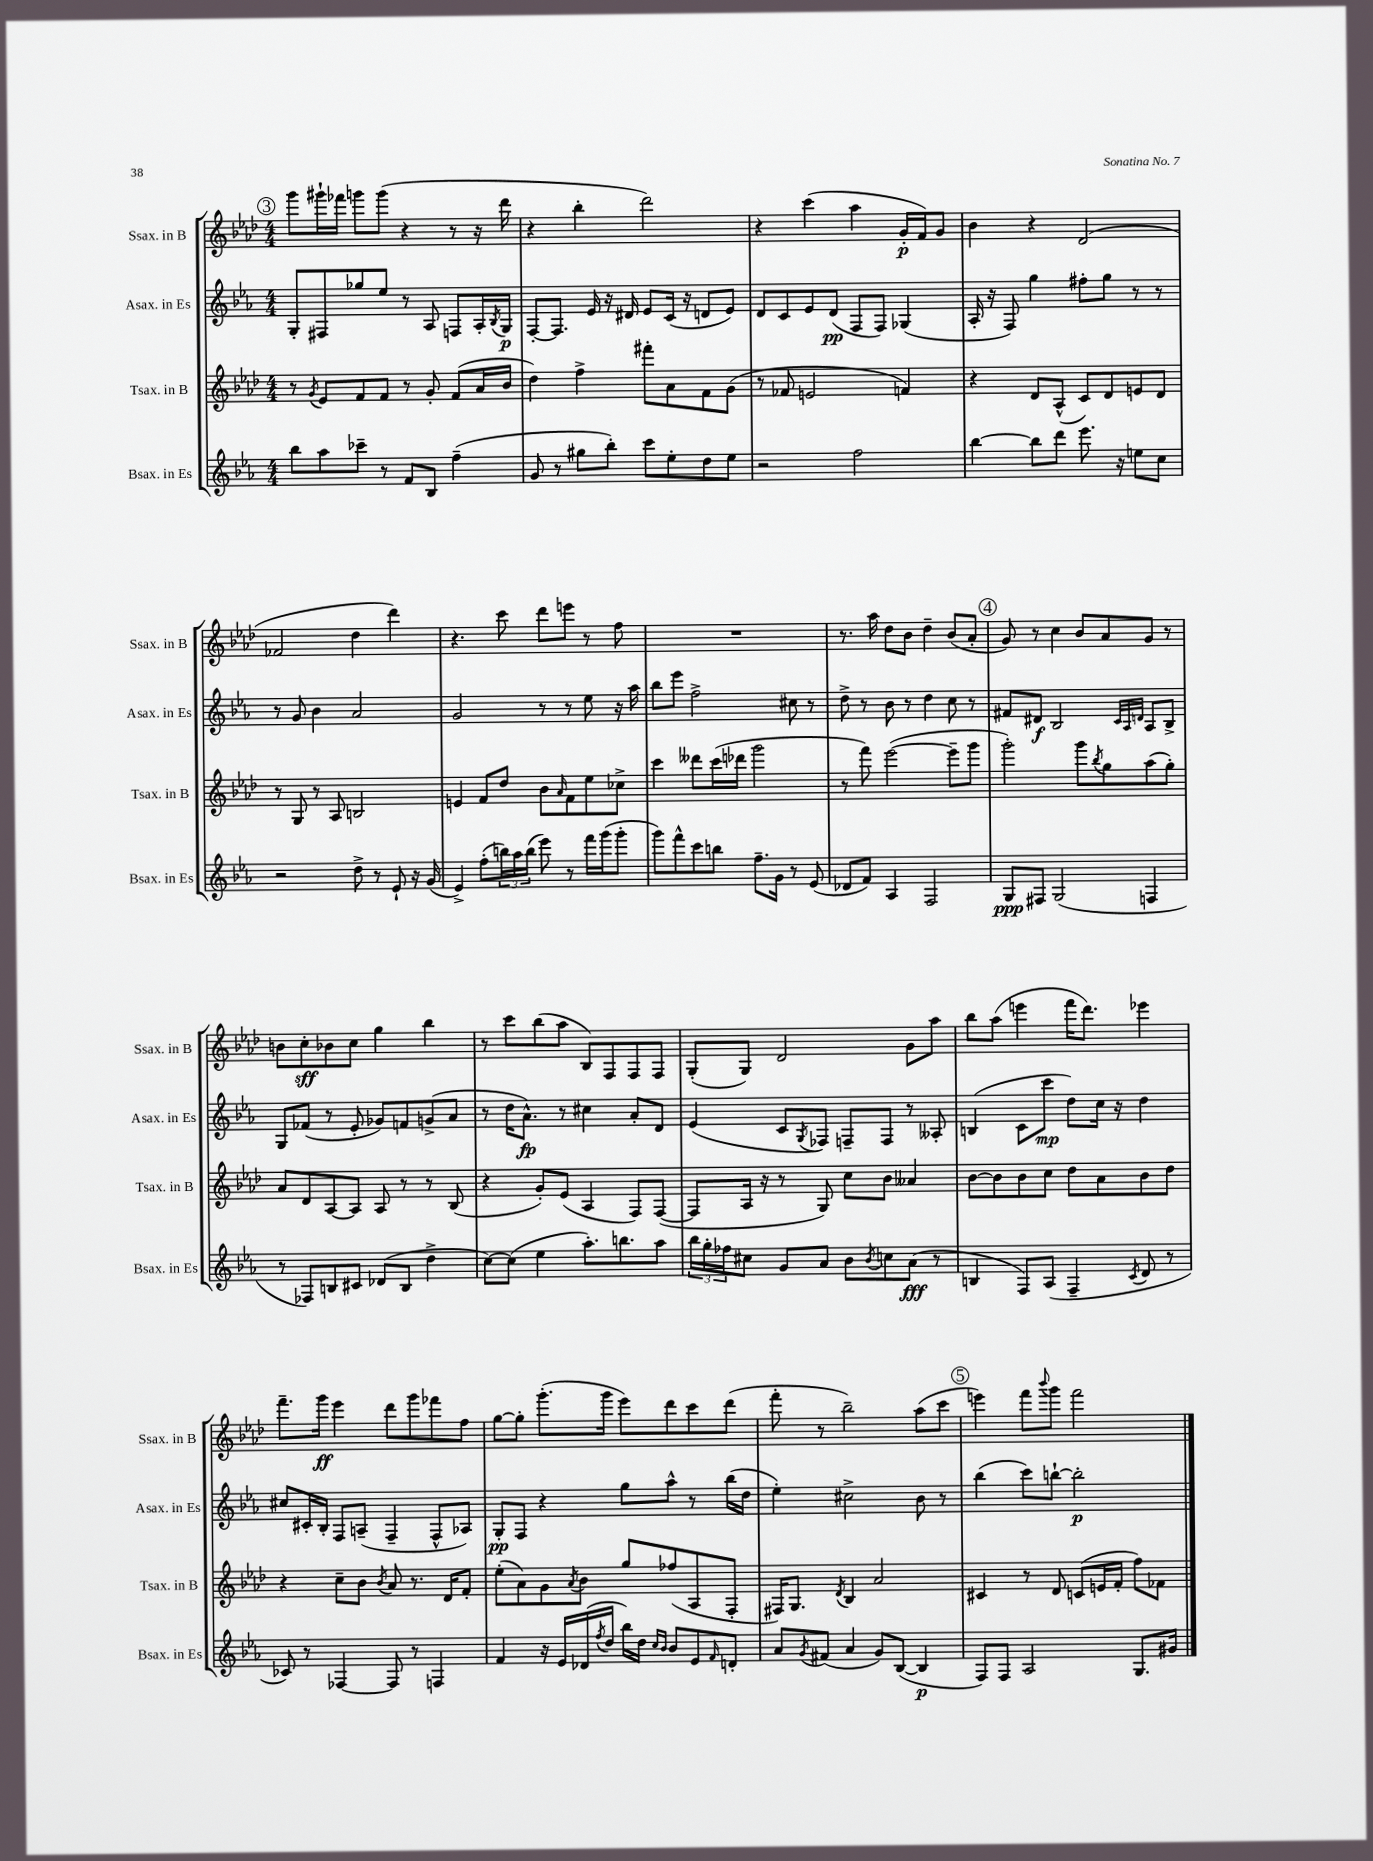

**kern	**dynam	**kern	**kern	**dynam	**kern	**dynam
*part4	*part4	*part3	*part2	*part2	*part1	*part1
*staff4	*staff4	*staff3	*staff2	*staff2	*staff1	*staff1
*I"Bsax. in Es	*	*I"Tsax. in B	*I"Asax. in Es	*	*I"Ssax. in B	*
*I'Bsax. in Es	*	*I'Tsax. in B	*I'Asax. in Es	*	*I'Ssax. in B	*
*clefG2	*	*clefG2	*clefG2	*	*clefG2	*
*k[b-e-a-]	*	*k[b-e-a-d-]	*k[b-e-a-]	*	*k[b-e-a-d-]	*
*M4/4	*	*M4/4	*M4/4	*	*M4/4	*
!!LO:REH:place=s1:t=3
=87	=87	=87	=87	=87	=87	=87
8bb-\L	.	8r	8G'/L	.	8ggg\L	.
.	.	8qg/	.	.	.	.
8aa-\	.	8e-/L	8F#X/	.	16ggg#X`\L	.
.	.	.	.	.	16fff-X\JJ	.
8ccc-X~\J	.	8f/	8gg-X/	.	8gggn\L	.
8r	.	8f/J	8ee-/J	.	(8ggg\J	.
8f/L	.	8r	8r	.	4r	.
8B-/J	.	8g'/	8A-/	.	.	.
(4ff~\	.	(8f/L	8Fn/L	.	8r	.
.	.	16a-/L	16A-'/L	.	16r	.
.	.	.	8qB-/	.	.	.
.	.	16b-/JJ	16G/JJ	p	16ddd-\	.
=88	=88	=88	=88	=88	=88	=88
8g/	.	4dd-\)	[8F'/L	.	4r	.
8r	.	.	8.F/J]	.	.	.
8gg#X\L	.	4ff^\	.	.	4bb-'\	.
.	.	.	16e-/	.	.	.
8bb-'\J)	.	.	16r	.	.	.
.	.	.	16d#X/	.	.	.
8ccc\L	.	8fff#X'\L	8e-/L	.	2ddd-\)	.
8ee-'\	.	8a-\	(16c/Jk	.	.	.
.	.	.	16r	.	.	.
8dd\	.	8f\	8dn/L	.	.	.
8ee-\J	.	(8g\J	8e-/J)	.	.	.
=89	=89	=89	=89	=89	=89	=89
2r	.	8r	8d/L	.	4r	.
.	.	8f-X/	8c/	.	.	.
.	.	2en/	8e-/	.	(4ccc\	.
.	.	.	(8d/J	pp	.	.
2ff\	.	.	8F/L	.	4aa-\	.
.	.	.	8F/J)	.	.	.
.	.	4fn/)	(4G-X/	.	16g'/LL	p
.	.	.	.	.	16f/J)	.
.	.	.	.	.	8g/J	.
=90	=90	=90	=90	=90	=90	=90
[4bb-\	.	4r	16A-'/	.	4b-\	.
.	.	.	16r	.	.	.
.	.	.	8F/)	.	.	.
8bb-\L]	.	8d-/L	4gg\	.	4r	.
8ddd\J	.	(8A-^^/J	.	.	.	.
8.eee-\	.	8c/L)	8ff#X'\L	.	(2d-/	.
.	.	8d-/	8gg\J	.	.	.
16r	.	.	.	.	.	.
8een\L	.	8en/	8r	.	.	.
8cc\J	.	8d-/J	8r	.	.	.
!!LO:LB:g=z
=91	=91	=91	=91	=91	=91	=91
2r	.	8r	8r	.	2f-X/	.
.	.	8G/	8g/	.	.	.
.	.	8r	4b-\	.	.	.
.	.	8A-/	.	.	.	.
8dd^\	.	2Bn/	2a-/	.	4dd-\	.
8r	.	.	.	.	.	.
8e-`/	.	.	.	.	4ddd-\)	.
16r	.	.	.	.	.	.
(16g/	.	.	.	.	.	.
=92	=92	=92	=92	=92	=92	=92
4e-^/)	.	4en/	2g/	.	4.r	.
(8ff'\L	.	8f/L	.	.	.	.
24bbn\L)	.	8dd-/J	.	.	8ccc\	.
24aa-\	.	.	.	.	.	.
(24bb\JJ	.	.	.	.	.	.
8eee-\)	.	8b-\L	8r	.	8ddd-\L	.
.	.	16qqa-/	.	.	.	.
8r	.	8f\	8r	.	8eeen\J	.
16fff\LL	.	8ee-\	8ee-\	.	8r	.
(16ggg\J	.	.	.	.	.	.
8ggg'\J	.	8cc-X^\J	16r	.	8ff\	.
.	.	.	16aa-\	.	.	.
=93	=93	=93	=93	=93	=93	=93
8ggg\L)	.	4ccc\	8bb-\L	.	1r	.
8fff^^\	.	.	8eee-\J	.	.	.
8ccc\	.	8ddd--X\L	2ff^\	.	.	.
8bbn\J	.	(16ccc\L	.	.	.	.
.	.	16ddd-X\JJ	.	.	.	.
8.ff~\L	.	2ggg\	.	.	.	.
16g\Jk	.	.	.	.	.	.
8r	.	.	8cc#X\	.	.	.
(8e-/	.	.	8r	.	.	.
=94	=94	=94	=94	=94	=94	=94
8d-X/L	.	8r	8dd^\	.	8.r	.
8f/J)	.	8fff\)	8r	.	.	.
.	.	.	.	.	16aa-\	.
4A-/	.	([2eee-\	8b-\	.	8dd-\L	.
.	.	.	8r	.	8b-\J	.
2F/	.	.	4dd\	.	4dd-~\	.
.	.	8eee-~\L]	8cc\	.	(8b-/L	.
.	.	8ggg\J	8r	.	8a-'/J	.
!!LO:REH:place=s1:t=4
=95	=95	=95	=95	=95	=95	=95
8G/L	ppp	2ggg'\)	8f#X/L	.	8g/)	.
8F#X/J	.	.	8d#X/J	f	8r	.
(2G/	.	.	2B-/	.	4cc\	.
.	.	8ggg\L	.	.	8b-/L	.
.	.	8qbb-/	.	.	.	.
.	.	8gg\	.	.	8a-/	.
.	.	.	32qqc/LLL	.	.	.
.	.	.	32qqA-/	.	.	.
.	.	.	32qqdn/JJJ	.	.	.
4Fn/	.	(8aa-\	8A-/L	.	8g/J	.
.	.	8gg'\J)	8B-^/J	.	8r	.
!!LO:LB:g=z
=96	=96	=96	=96	=96	=96	=96
8r	.	8a-/L	8G/L	.	8bn\L	.
8F-X/L)	.	8d-/	(8f-X/J	.	8cc'\	sff
8Bn/	.	[8A-/	8r	.	8b-X\	.
8c#X/J	.	8A-/J]	8e-'/	.	8cc\J	.
(8d-X/L	.	8A-/	8g-X/L)	.	4gg\	.
8B/J	.	8r	8fn/	.	.	.
4dd^\	.	8r	(8gn^/	.	4bb-\	.
.	.	(8B-/	8a-/J	.	.	.
=97	=97	=97	=97	=97	=97	=97
[8cc\L)	.	4r	8r	.	8r	.
(8cc\J]	.	.	16dd\KL	.	8ccc\L	.
.	.	.	8.a-^^\J)	fp	.	.
4ee-\	.	8g'/L)	.	.	(8bb-\	.
.	.	(8e-/J	8r	.	8aa-\J	.
8.aa-'\L)	.	4A-/	4cc#X\	.	8B-/L)	.
.	.	.	.	.	8F/	.
8.bbn\	.	.	.	.	.	.
.	.	8F/L)	8a-'/L	.	8F/	.
8aa-\J	.	([8F/J	8d/J	.	8F/J	.
=98	=98	=98	=98	=98	=98	=98
24bb-\LL	.	8F/L]	(4e-/	.	(8G'/L	.
24gg'\	.	.	.	.	.	.
24ff-X\J	.	.	.	.	.	.
8cc#X\J	.	16A-/Jk	.	.	8G/J)	.
.	.	16r	.	.	.	.
8g/L	.	8r	8c/L	.	2d-/	.
.	.	.	8qG/	.	.	.
8a-/J	.	8G/)	8F-X/J)	.	.	.
8b-\L	.	8cc\L	8Fn~/L	.	.	.
8qb-/	.	.	.	.	.	.
8ccn\	.	8b-\J	8F/J	.	.	.
(8a-\J	fff	4a--X/	8r	.	8g\L	.
8r	.	.	8A--X'/	.	8aa-\J	.
=99	=99	=99	=99	=99	=99	=99
4Bn/	.	[8b-\L	(4Bn/	.	8bb-\L	.
.	.	8b-\]	.	.	(8aa-\J	.
8F/L)	.	8b-\	8c\L	.	4eeen\	.
(8A-/J	.	8cc\J	8ccc\J	mp	.	.
4F~/	.	8dd-\L	8dd\L)	.	16fff\KL	.
.	.	.	.	.	8.ddd-\J)	.
.	.	8a-\	16cc\Jk	.	.	.
.	.	.	16r	.	.	.
8qc/	.	.	.	.	.	.
8d/	.	8b-\	4dd\	.	4eee-X\	.
8r	.	8dd-\J	.	.	.	.
!!LO:LB:g=z
=100	=100	=100	=100	=100	=100	=100
8c-X/)	.	4r	8cc#X/L	.	8.fff~\L	.
8r	.	.	16c#X'/L	.	.	.
.	.	.	16B-'/JJ	.	16ggg\Jk	ff
[4F-X/	.	8cc~\L	8F/L	.	4eee-\	.
.	.	8b-\J	(8An~/J	.	.	.
.	.	8qb-/	.	.	.	.
8F-/]	.	8a-/	4F~/	.	8ddd-\L	.
8r	.	8.r	.	.	8ggg\	.
4Fn/	.	.	8F^^/L	.	8fff-X\	.
.	.	16d-/KL	.	.	.	.
.	.	8f'/J	8A-X/J)	.	8ff\J	.
=101	=101	=101	=101	=101	=101	=101
4f/	.	(8ee-'\L	8G'/L	pp	[8gg\L	.
.	.	8a-\)	8F/J	.	8gg'\J]	.
16r	.	8g\	4r	.	(8.ggg'\L	.
16e-/LL	.	.	.	.	.	.
.	.	8qa-/	.	.	.	.
(16d-X/	.	8b-\J	.	.	.	.
8qff/	.	.	.	.	.	.
16dd/JJ	.	.	.	.	16ggg\Jk	.
16bb-\LL)	.	8gg/L	8gg\L	.	8eee-\L)	.
16dd\JJ	.	.	.	.	.	.
16qqcc/LL	.	.	.	.	.	.
16qqb-/JJ	.	.	.	.	.	.
8b-/L	.	(8ff-X/	8aa-^^\J	.	8ddd-\	.
8e-/	.	8A-/	8r	.	8ccc\	.
16qqf/	.	.	.	.	.	.
8dn'/J	.	8F'/J	(16bb-\LL	.	(8ddd-\J	.
.	.	.	16dd\JJ	.	.	.
=102	=102	=102	=102	=102	=102	=102
8a-/L	.	16F#X/KL)	4ee-'\)	.	8fff'\	.
.	.	8.G/J	.	.	.	.
8qg/	.	.	.	.	.	.
(8f#X/J	.	.	.	.	8r	.
.	.	8qd-/	.	.	.	.
4a-/	.	4B-/	2cc#X^\	.	2bb-~\)	.
8g/L)	.	2a-/	.	.	.	.
([8B-/J	.	.	.	.	.	.
4B-/]	p	.	8b-\	.	(8aa-\L	.
.	.	.	8r	.	8ccc\J	.
!!LO:REH:place=s1:t=5
=103	=103	=103	=103	=103	=103	=103
8F/L)	.	4c#X/	(4bb-\	.	4eeen\)	.
8F/J	.	.	.	.	.	.
2A-/	.	8r	8ccc\L)	.	8fff\L	.
.	.	.	.	.	8qqbbb-/	.
.	.	8d-/	[8bbn`\J	.	8ggg\J	.
.	.	(8cn/L	2bb'\]	p	2fff\	.
.	.	16en/L	.	.	.	.
.	.	16f'/JJ	.	.	.	.
8.G/L	.	8ff\L)	.	.	.	.
.	.	8f-X\J	.	.	.	.
16g#X/Jk	.	.	.	.	.	.
==	==	==	==	==	==	==
*-	*-	*-	*-	*-	*-	*-
